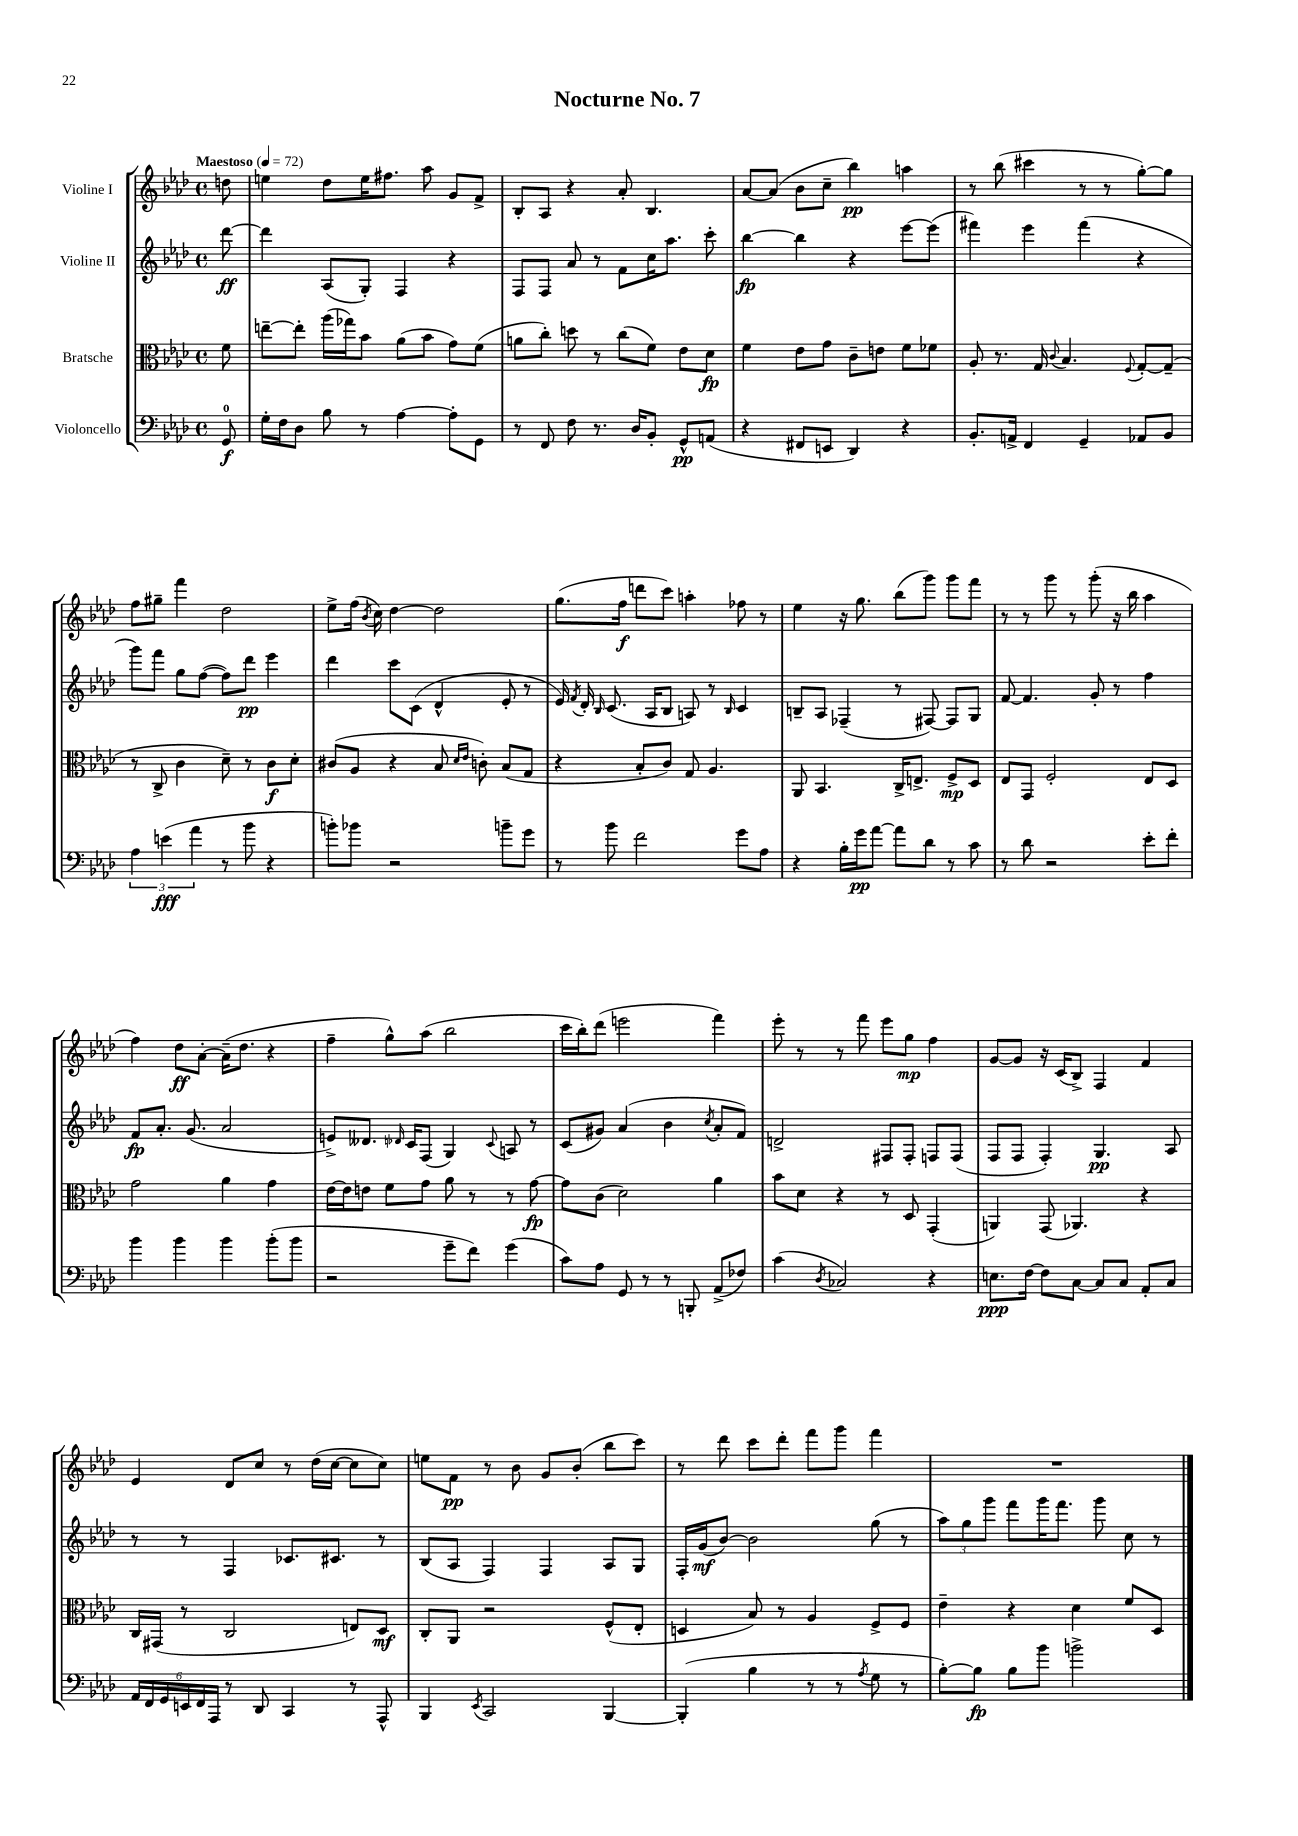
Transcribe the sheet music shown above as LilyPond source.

\header { title = "Nocturne No. 7" }
<<
\new StaffGroup <<
\new Staff = "s0" \with { instrumentName = "Violine I" } {
    \clef treble \key aes \major \defaultTimeSignature \time 4/4 \partial 8 \tempo "Maestoso" 4 = 72
    \autoBeamOff d''8 |
    e''4 des''8[ e''16 fis''8.] aes''8 g'8[ f'8]-> |
    bes8[-. aes8] r4 aes'8-. bes4. |
    aes'8[~ aes'8]( bes'8[ c''8]-- bes''4\pp) a''4 |
    r8 bes''8( cis'''4 r8 r8 g''8[~-.) g''8] |
    f''8[ gis''8]-- f'''4 des''2 |
    ees''8[-> f''16]( \acciaccatura { bes'8 } c''16) des''4~ des''2 |
    g''8.[( f''16]\f d'''8[ c'''8]) a''4-. fes''8 r8 |
    ees''4 r16 g''8. bes''8[( g'''8]) g'''8[ f'''8] |
    r8 r8 g'''8 r8 g'''8-.( r16 bes''16 aes''4 |
    f''4) des''8[\ff aes'8]~-. aes'16[--( des''8.] r4 |
    f''4-- g''8[-^) aes''8]( bes''2 |
    c'''16[ bes''16-.) des'''8]( e'''2 f'''4) |
    ees'''8-. r8 r8 f'''8 ees'''8[ g''8]\mp f''4 |
    g'8[~ g'8] r16 c'16[( bes8]->) f4 f'4 |
    ees'4 des'8[ c''8] r8 des''16[( c''16]~ c''8[ c''8]) |
    e''8[ f'8]\pp r8 bes'8 g'8[ bes'8]-.( bes''8[ c'''8]) |
    r8 des'''8 c'''8[ des'''8]-. f'''8[ g'''8] f'''4 |
    R1 \bar "|." |
}
\new Staff = "s1" \with { instrumentName = "Violine II" } {
    \clef treble \key aes \major \defaultTimeSignature \time 4/4 \partial 8
    \autoBeamOff des'''8~\ff |
    des'''4 aes8[( g8]-.) f4 r4 |
    f8[ f8] aes'8 r8 f'8[ c''16 aes''8.] c'''8-. |
    bes''4~\fp bes''4 r4 ees'''8[~ ees'''8]( |
    fis'''4) ees'''4 fis'''4( r4 |
    g'''8[) f'''8] g''8[ f''8]~( f''8[) des'''8]\pp ees'''4 |
    des'''4 c'''8[ c'8]( des'4-^ ees'8-. r8 |
    ees'16) \acciaccatura { f'8 } des'16-. \grace { bes16 } c'8.( aes16[ bes8] a8) r8 \grace { bes16 } c'4 |
    b8[-- aes8] fes4--( r8 fis8~) fis8[ g8] |
    f'8~ f'4. g'8-. r8 f''4 |
    f'8[\fp aes'8.]-. g'8.( aes'2 |
    e'8[->) deses'8.] \grace { des'16 } c'16[ f8]( g4) \appoggiatura { c'8 } a8 r8 |
    c'8[( gis'8]) aes'4( bes'4 \acciaccatura { c''8 } aes'8[-. f'8]) |
    d'2-> fis8[ fis8]-. f8[ f8]( |
    f8[ f8] f4-.) g4.\pp aes8 |
    r8 r8 f4 ces'8.[ cis'8.] r8 |
    bes8[( aes8] f4) f4 aes8[ g8] |
    f16[-. g'16\mf( bes'8]~) bes'2 g''8( r8 |
    \tuplet 3/2 { aes''8[) g''8 g'''8] } f'''8[ g'''16 f'''8.] g'''8 c''8 r8 \bar "|." |
}
\new Staff = "s2" \with { instrumentName = "Bratsche" } {
    \clef alto \key aes \major \defaultTimeSignature \time 4/4 \partial 8
    \autoBeamOff f'8 |
    e''8[~-- e''8]-. aes''16[( ges''16) bes'8] aes'8[( bes'8] g'8[) f'8]( |
    a'8[ c''8]-.) d''8 r8 c''8[( f'8]) ees'8[ des'8]\fp |
    f'4 ees'8[ g'8] c'8[-- e'8] f'8[ fes'8] |
    aes8-. r8. g16 \appoggiatura { c'8 } bes4. \appoggiatura { f8 } g8[~-. g8]--( |
    r8 c8-> c'4 des'8--) r8 c'8[\f des'8]-. |
    cis'8[( aes8] r4 bes8 \grace { des'16[ ees'16] } c'8-.) bes8[( g8] |
    r4 bes8[-. c'8]) g8 aes4. |
    aes,8 bes,4. c16[-> e8.]-> f8[->\mp des8] |
    ees8[ g,8] f2-. ees8[ des8] |
    g'2 aes'4 g'4 |
    ees'16[~ ees'16 e'8] f'8[ g'8] aes'8 r8 r8 g'8~\fp |
    g'8[ c'8]( des'2) aes'4 |
    bes'8[ des'8] r4 r8 des8 g,4-.( |
    a,4) g,8( aes,4.) r4 |
    c16[ gis,16]( r8 c2 e8[) des8]\mf |
    c8[-. aes,8] r2 f8[-^( ees8]-. |
    d4 bes8) r8 aes4 f8[-> f8] |
    ees'4-- r4 des'4 f'8[ des8] \bar "|." |
}
\new Staff = "s3" \with { instrumentName = "Violoncello" } {
    \clef bass \key aes \major \defaultTimeSignature \time 4/4 \partial 8
    \autoBeamOff g,8-0\f |
    g16[-. f16 des8] bes8 r8 aes4~ aes8[-. g,8] |
    r8 f,8 f8 r8. des16[ bes,8]-. g,8[-^\pp a,8]( |
    r4 fis,8[ e,8] des,4) r4 |
    bes,8.[-. a,16]-> f,4 g,4-- aes,8[ bes,8] |
    \tuplet 3/2 { aes4 e'4\fff( aes'4 } r8 bes'8 r4 |
    b'8[-.) bes'8] r2 b'8[-- g'8] |
    r8 bes'8 f'2 g'8[ aes8] |
    r4 bes16[-. g'16\pp aes'8]~ aes'8[ des'8] r8 c'8 |
    r8 des'8 r2 ees'8[-. f'8]-. |
    bes'4 bes'4 bes'4 bes'8[-.( bes'8] |
    r2 g'8[-- f'8]) g'4( |
    c'8[) aes8] g,8 r8 r8 b,,8-. aes,8[->( fes8]) |
    c'4( \acciaccatura { des8 } ces2) r4 |
    e8.[\ppp f16]~ f8[ c8]~ c8[ c8] aes,8[-. c8] |
    \tuplet 6/4 { aes,16[ f,16 g,16 e,16 f,16 aes,,16] } r8 des,8 c,4 r8 aes,,8-^ |
    bes,,4 \acciaccatura { ees,8 } c,2 bes,,4~ |
    bes,,4-.( bes4 r8 r8 \acciaccatura { aes8 } g8 r8 |
    bes8[~-.) bes8]\fp bes8[ bes'8] b'2-> \bar "|." |
}
>>
>>
\layout { \context { \Score \remove "Bar_number_engraver" } }
